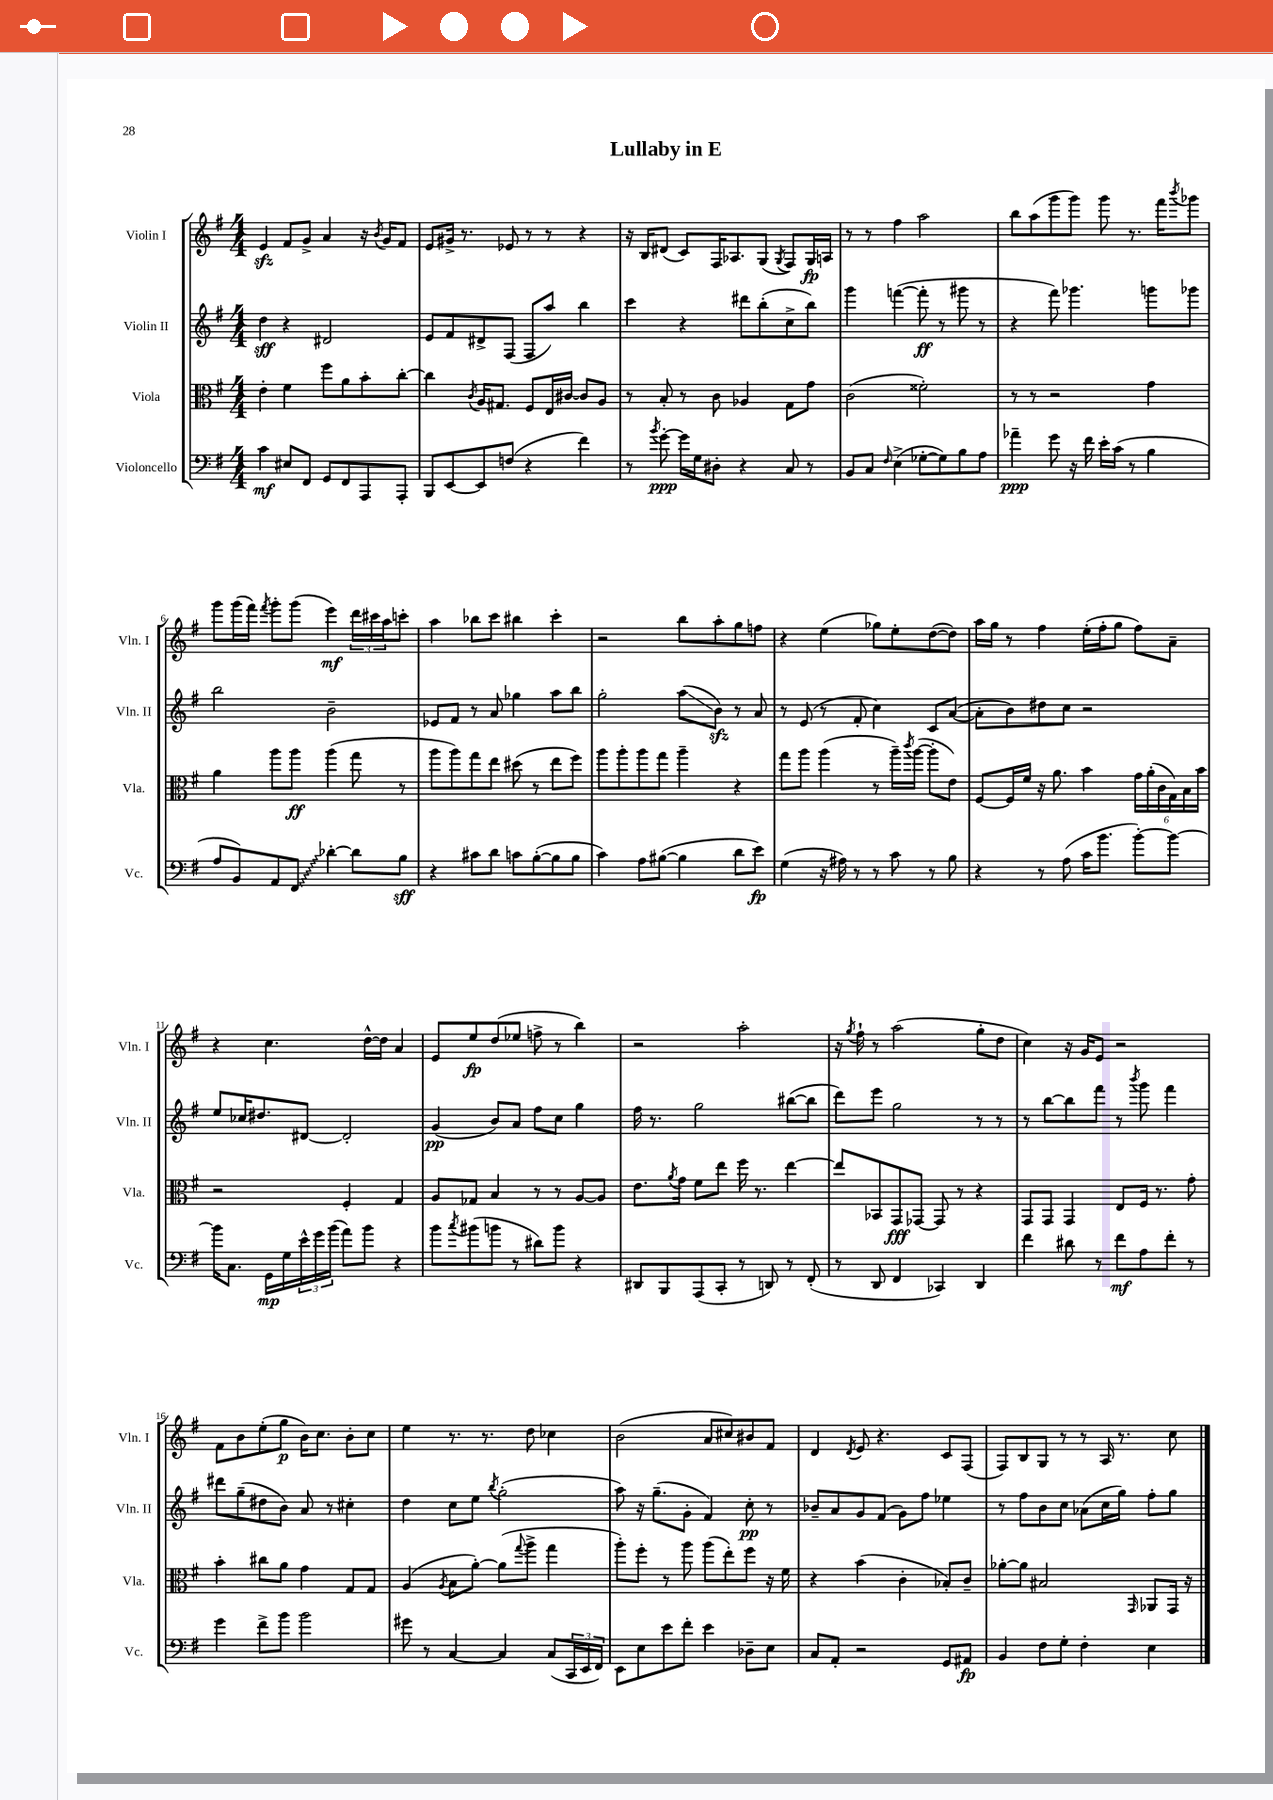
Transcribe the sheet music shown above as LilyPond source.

\header { title = "Lullaby in E" }
<<
\new StaffGroup <<
\new Staff = "s0" \with { instrumentName = "Violin I" shortInstrumentName = "Vln. I" } {
    \clef treble \key g \major \numericTimeSignature \time 4/4
    e'4\sfz fis'8 g'8-> a'4 r16 \acciaccatura { b'8 } g'16 fis'8 |
    e'8 gis'16-> r8. ees'8 r8 r8 r4 |
    r16 b16 dis'8( c'8) fis16 aes8. g8( \acciaccatura { g8 } fis8) g16\fp a16 |
    r8 r8 fis''4 a''2 |
    b''8 a''8( g'''8 g'''8) g'''8 r8. fis'''16 \acciaccatura { b'''8 } ges'''8 |
    g'''8 g'''16( fis'''16) \acciaccatura { fis'''8 } g'''8-. g'''8( e'''4\mf) \tuplet 3/2 { d'''16 cis'''16 a''16 } c'''8-. |
    a''4 bes''8 c'''8 bis''4 c'''4-. |
    r2 b''8 a''8-. g''8 f''8 |
    r4 e''4( ges''8) e''8-. d''8~( d''8) |
    a''16 g''16 r8 fis''4 e''16-.( fis''16-. g''8 fis''8) a'8-- |
    r4 c''4. d''16~-^ d''16 a'4 |
    e'8 e''8\fp d''8( ees''8 f''8-> r8 b''4) |
    r2 a''2-. |
    r16 \acciaccatura { g''8 } fis''16-! r8 a''2( g''8-. d''8 |
    c''4) r16 g'16 e'8 r2 |
    fis'8 b'8 e''8-.( g''8\p b'16) c''8. b'8-. c''8 |
    e''4 r8. r8. d''8 ces''4 |
    b'2( a'8 cis''8) bis'8 fis'8 |
    d'4 \acciaccatura { d'8 } e'8 r4. c'8 fis8( |
    fis8) b8 g8 r8 r8 a16 r8. c''8 \bar "|." |
}
\new Staff = "s1" \with { instrumentName = "Violin II" shortInstrumentName = "Vln. II" } {
    \clef treble \key g \major \numericTimeSignature \time 4/4
    d''4\sff r4 dis'2 |
    e'8 fis'8 dis'8-> fis8( fis8 a''8) b''4 |
    c'''4 r4 dis'''8 b''8-.( c''8-> b''8) |
    g'''4 f'''4~( f'''8-.\ff r8 gis'''8 r8 |
    r4 fis'''8) ges'''4. g'''8 ges'''8 |
    b''2 b'2-- |
    ees'8 fis'8 r8 a'8 ges''4 a''8 b''8 |
    g''2-. a''8\glissando( b'8\sfz) r8 a'8 |
    r8 e'8( r8 fis'8-. c''4) c'8 a'8~( |
    a'8-. b'8) dis''8 c''8 r2 |
    e''8 ces''16 dis''8. dis'8~ dis'2-. |
    g'4\pp( b'8) a'8 fis''8 c''8 g''4 |
    fis''16 r8. g''2 bis''8~( bis''8 |
    d'''8) e'''8 g''2 r8 r8 |
    r8 b''8~ b''8 fis'''8 r8 \acciaccatura { b'''8 } g'''8 fis'''4 |
    dis'''8 g''8--( dis''8 b'8) a'8 r8 cis''4-. |
    d''4 c''8 e''8 \acciaccatura { b''8 } g''2-.( |
    a''8) r16 g''8.--( g'8-. fis'4) c''8-.\pp r8 |
    bes'8-- a'8 g'8 fis'8( g'8) fis''8 ees''4 |
    r8 fis''8 b'8 c''8 aes'8( c''16 g''16) fis''8-. g''8 \bar "|." |
}
\new Staff = "s2" \with { instrumentName = "Viola" shortInstrumentName = "Vla." } {
    \clef alto \key g \major \numericTimeSignature \time 4/4
    e'4-. fis'4 fis''8 a'8 b'8-. c''8~-. |
    c''4 \acciaccatura { c'8 } a16 gis8. fis8 e16 cis'16~ cis'8 a8 |
    r8 b8-. r8 c'8 aes4 g8 g'8 |
    c'2( fisis'2-.) |
    r8 r8 r2 g'4 |
    a'4 a''8 a''8\ff a''4( g''8 r8 |
    a''8 a''8) g''8 e''8 dis''8( r8 e''8 fis''8) |
    a''8 a''8-. a''8 g''8 a''4-- r4 |
    g''8 a''8 a''4( r8 a''16--) \acciaccatura { c'''8 } a''16~( a''8-. e'8) |
    fis8~ fis16 fis'16 r16 a'8. b'4 \tuplet 6/4 { g'16 a'16-.( c'16 g16) b16 b'16 } |
    r2 fis4-. g4 |
    a8 ges8 b4 r8 r8 a8~ a8 |
    e'8. \acciaccatura { a'8 } g'16 fis'8 e''8 fis''16 r8. e''4~ |
    e''8 bes,8 g,8\fff ges,8~ ges,8 r8 r4 |
    g,8 g,8 g,4 e8 fis16 r8. g'8-. |
    b'4-. cis''8 a'8 g'4 g8 g8 |
    a4( \acciaccatura { a8 } b8 a'8~-.) a'8( \appoggiatura { g''8 } a''8-> g''4 |
    a''8-.) fis''8-. r8 a''8 a''8( e''8-.) fis''8 r16 fis'16 |
    r4 b'4( c'4-. bes8-.) c'8-- |
    aes'8~-. aes'8 bis2 \grace { g,16 } aes,8 g,16 r16 \bar "|." |
}
\new Staff = "s3" \with { instrumentName = "Violoncello" shortInstrumentName = "Vc." } {
    \clef bass \key g \major \numericTimeSignature \time 4/4
    c'4\mf eis8 fis,8 g,8 fis,8 a,,8 a,,8-. |
    b,,8 e,8~ e,8 f8( r4 fis'4) |
    r8 \acciaccatura { b'8 } g'8~-.\ppp g'16 g16 dis8-. r4 c8 r8 |
    b,8 c8 \grace { fis16 } e4->( ges8~-. ges8) b8 a8 |
    aes'4--\ppp g'8 r16 fis'16 e'16-. c'16( r8 b4 |
    a8 b,8) a,8 \once \override Glissando.style = #'zigzag fis,8\glissando des'4~-. des'8 b8\sff |
    r4 cis'8 d'8 c'8 b8~-.( b8 b8 |
    c'4) a8 bis8~( bis4 d'8 e'8\fp) |
    g4( r16 ais16) r8 r8 c'8 r8 b8 |
    r4 r8 a8( c'16 b'8. b'8~-.) b'8~ |
    b'16 c8. g,16\mp g16 \tuplet 3/2 { e'16-^ g'16 b'16( } a'8) b'8 r4 |
    b'8 \acciaccatura { c''8 } bis'8( b'8 r8 dis'8) b'8 r4 |
    dis,8 b,,8 a,,8( c,8-. r8 d,8) r8 fis,8-.( |
    r8 d,8 fis,4 ces,4) d,4 |
    fis'4 dis'8 r8 fis'8\mf a8 fis'8-. r8 |
    g'4 fis'8-> b'8 b'2 |
    gis'8 r8 c4~ c4 c8( \tuplet 3/2 { c,16 e,16 fis,16) } |
    e,8 e8 e'8 fis'8-. e'4 des8-- e8 |
    c8 a,8-. r2 g,8 ais,8\fp |
    b,4 fis8 g8-. fis4-. e4 \bar "|." |
}
>>
>>
